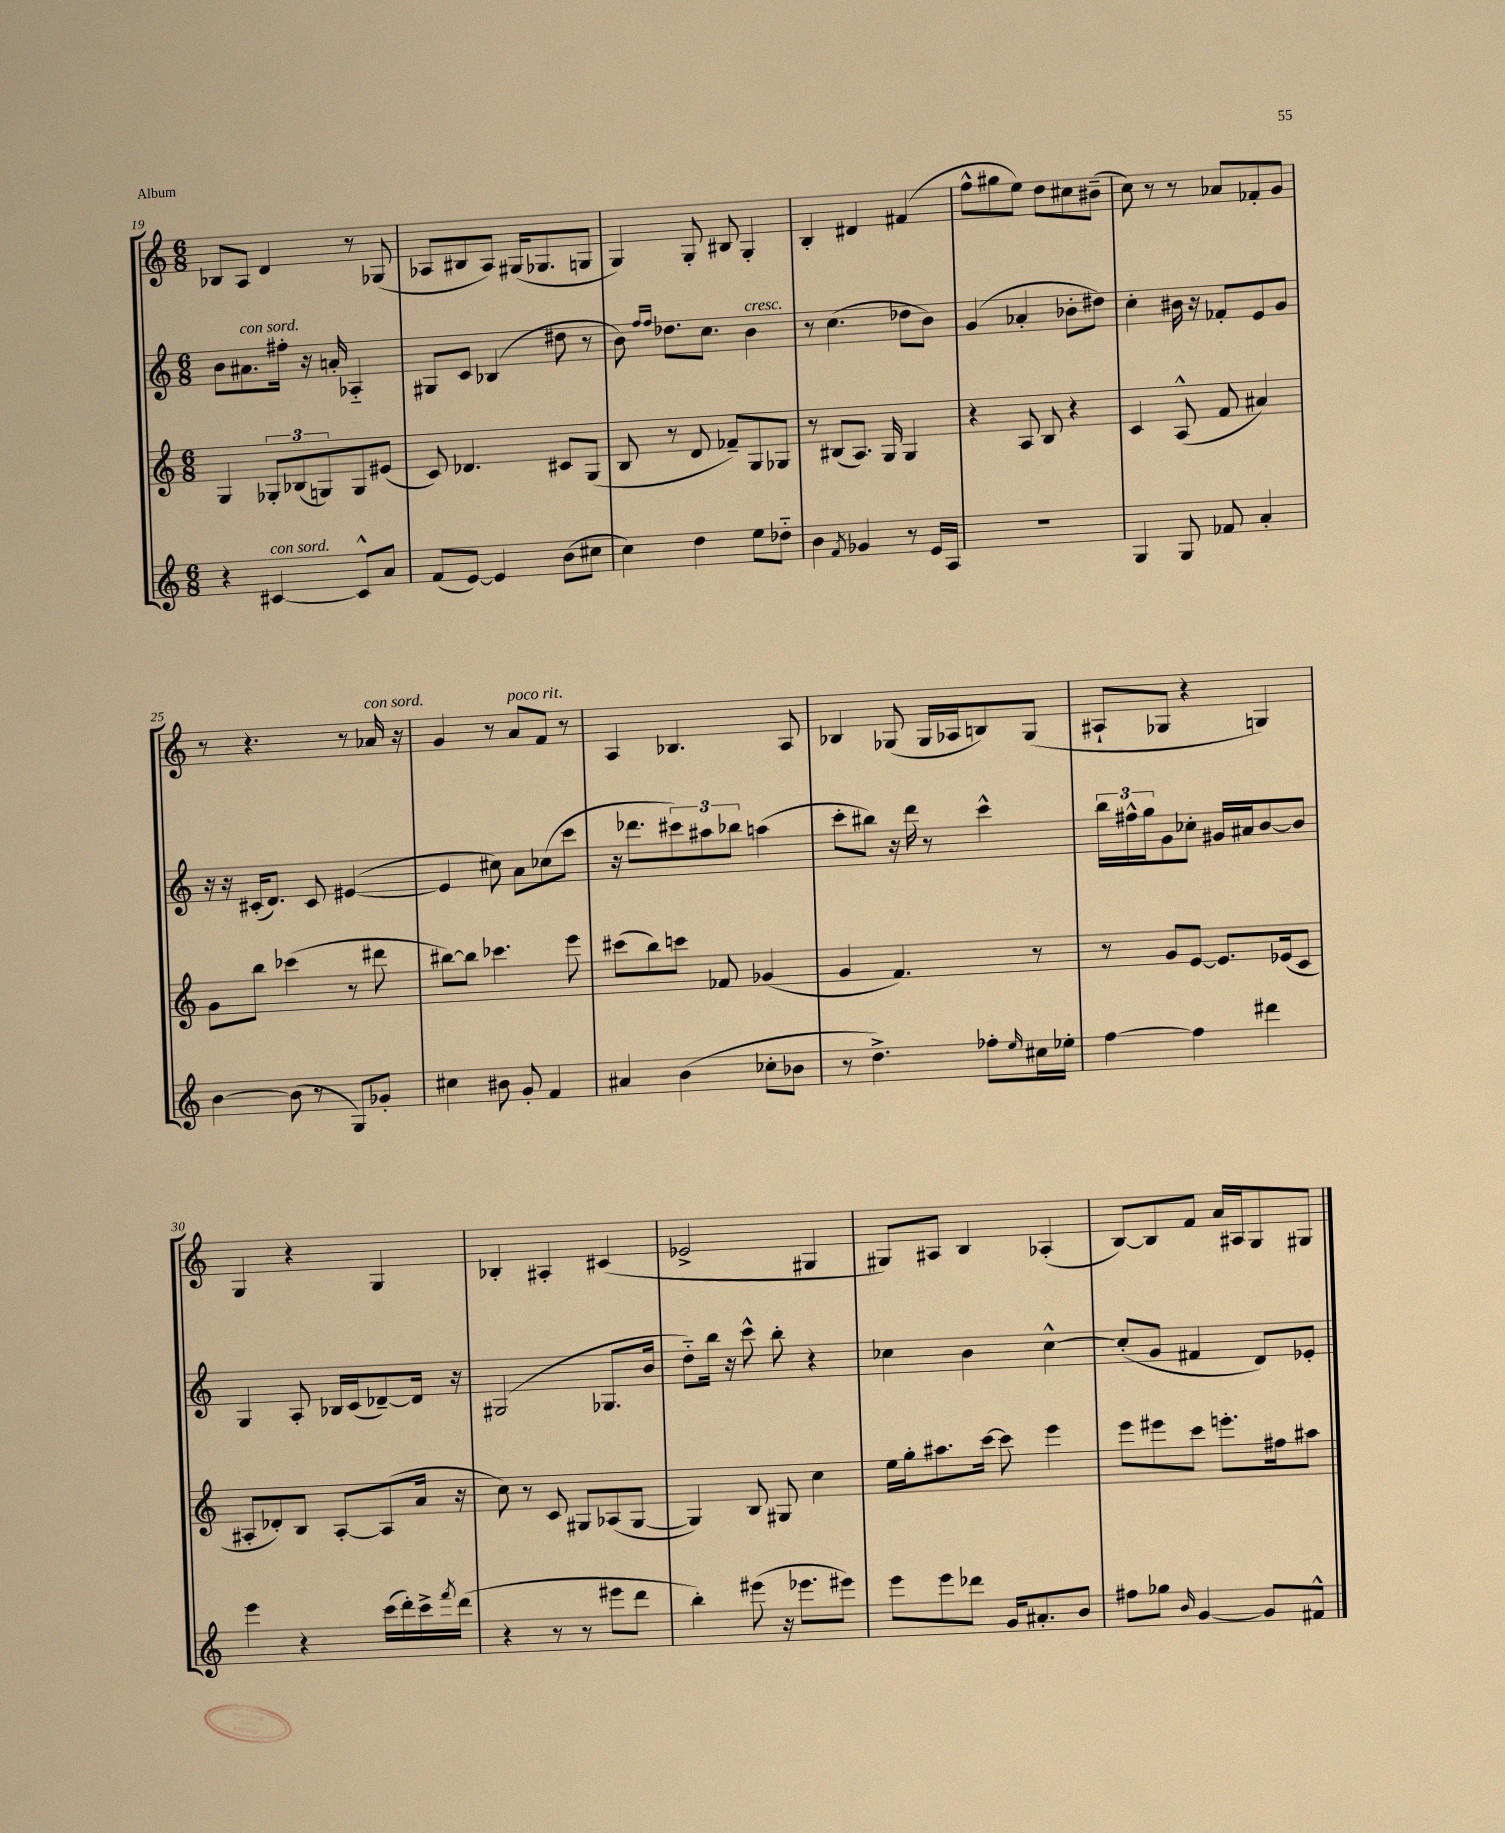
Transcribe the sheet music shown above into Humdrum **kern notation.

**kern	**kern	**kern	**kern
*part4	*part3	*part2	*part1
*staff4	*staff3	*staff2	*staff1
*clefG2	*clefG2	*clefG2	*clefG2
*k[]	*k[]	*k[]	*k[]
*M6/8	*M6/8	*M6/8	*M6/8
=19	=19	=19	=19
4r	4G/	8b\L	8B-X/L
!	!	!LO:TX:a:i:t=con sord.	!
.	.	8.a#X\	8A/J
!LO:TX:a:i:t=con sord.	!	!	!
[4c#X/	12G-X'/L	.	4d/
.	.	16ff#X'\Jk	.
.	(12B-X/	.	.
.	.	16r	.
.	12Gn/)	.	.
.	.	16an'/	.
8c#^^/L]	8G/	4A-X/	8r
8a/J	(8e#X/J	.	(8G-X/
=20	=20	=20	=20
(8f/L	8c/)	8G#X/L	8A-X/L
[8e/J)	4.d-X/	8c/J	8B#X/
4e/]	.	(4B-X/	8A-/J)
.	.	.	(16G#X/KL
.	.	.	8.G-X/
(8b\L	8c#X/L	8dd#X\	.
8cc#X\J	(8G/J	8r	8Gn/J
=21	=21	=21	=21
4cc\)	8B/	8b\)	4G/)
.	.	16qqff/LL	.
.	.	16qqff/JJ	.
.	8r	8.dd-X\L	.
4dd\	8d/	.	8G'/
.	.	8.cc\J	.
.	8f-X~/L)	.	8B#X/
!	!	!LO:TX:a:i:t=cresc.	!
8ee\L	8G/	4b\	4G'/
8dd-X\J	8G-X/J	.	.
=22	=22	=22	=22
4b\	8r	8r	4B'/
.	(8B#X/L	(4.cc\	.
8qf/	.	.	.
4g-X/	8.A/J)	.	4d#X/
.	16G/	.	.
8r	4G/	8dd-X\L	(4f#X/
16e/LL	.	8b\J)	.
16A/JJ	.	.	.
=23	=23	=23	=23
2.r	4r	(4g/	8ff^^\L
.	.	.	8gg#X\
.	8A/	4a-X'/	8ee\J)
.	8B/	.	8dd\L
.	4r	8b-X'\L	8cc#X\
.	.	8dd#X\J)	(8b#X~\J
=24	=24	=24	=24
4G/	4c/	4cc'\	8cc\)
.	.	.	8r
8G/	(8A^^/	16b#X\	8r
.	.	16r	.
8f-X/	8f/	8f-X'/L	8a-X/L
4a'/	4a#X/)	8e/	8f-X'/
.	.	8g/J	8g/J
!!LO:LB:g=z
=25	=25	=25	=25
[4b\	8g\L	16r	8r
.	.	16r	.
.	8bb\J	(16c#X'/KL	4.r
.	.	8.d/J)	.
(8b\]	(4ccc-X\	.	.
8r	.	8c#/	.
8G/L)	8r	([4e#X/	8r
!	!	!	!LO:TX:a:i:t=con sord.
8g-X'/J	8ddd#X\	.	16a-X/
.	.	.	16r
=26	=26	=26	=26
4cc#X\	[8bb#X\L)	4e#/]	4g/
.	8bb#\J]	.	.
8b#X\	4.ccc-X\	8cc#X\)	8r
!	!	!	!LO:TX:a:i:t=poco rit.
8g'/	.	8a\L	8a/L
4f/	.	(8cc-X\	8f/J
.	8eee\	8ccc\J	8r
=27	=27	=27	=27
4a#X/	(8ccc#X\L	16r	4A/
.	.	8.ddd-X\L	.
.	8bb\)	.	.
(4b\	8cccn\J	12ccc#X\)	4.B-X/
.	.	12aa#X\	.
.	8f-X/	.	.
.	.	12bb-X\J	.
8cc-X'\L	(4g-X/	(4aan\	.
8b-X\J	.	.	8A/
=28	=28	=28	=28
8r	4g/	8ccc'\L	4B-X/
4.dd^\)	.	8bb#X\J)	.
.	4.f/)	16r	(8G-X/
.	.	16ddd\	.
.	.	8r	16G-/LL
.	.	.	16A-X/J
8ff-X'\L	.	4ccc^^\	8Bn/)
16qqee/	.	.	.
16cc#X\L	8r	.	(8G-/J
16ee-X'\JJ	.	.	.
=29	=29	=29	=29
[4ff\	8r	24bb\LL	8A#X`/L
.	.	24ff#X^^\	.
.	.	24gg\J	.
.	8g/L	8g\	8G-X/J
4ff\]	[8e/J	8cc-X'\J	4r
.	8.e/L]	16g#X/LL	.
.	.	16a#X/J	.
4ddd#X\	.	[8b/	4Gn/)
.	(16e-X/k	.	.
.	8c/J	8b/J]	.
!!LO:LB:g=z
=30	=30	=30	=30
4eee\	8A#X'/L	4G/	4G/
.	8d-X'/)	.	.
4r	8B/J	8A'/	4r
.	[8A#'/L	16B-X/LL	.
.	.	(16c/J	.
(16ccc\LL	(8A#/]	[8d-X~/)	4G/
16ddd'\)	.	.	.
16ccc^\	16a/Jk	16d-/Jk]	.
8qfff/	.	.	.
(16ddd\JJ	16r	16r	.
=31	=31	=31	=31
4r	8cc\)	(2G#X/	4B-X'/
.	8r	.	.
8r	8c/	.	4A#X'/
8r	8G#X/L	.	.
8eee#X\L	(8A-X/	8.G-X/L	(4c#X/
8ddd\J	[8G#/J	.	.
.	.	16b/Jk	.
=32	=32	=32	=32
4bb'\)	4G#/])	8dd\L)	2e-X^/
.	.	16bb\Jk	.
.	.	16r	.
(8eee#X\	8B/	8ccc^^\	.
16r	8G#X/	8bb'\	.
8.eee-X\L	.	.	.
.	4cc\	4r	4G#X/
8eee#X\J)	.	.	.
=33	=33	=33	=33
8eee\L	16ee\LL	4cc-X\	8G#X/L)
.	16gg'\J	.	.
8eee\	8.aa#X\	.	8A#X/J
8ddd-X\J	.	4b\	4B/
.	[16ccc\Jk	.	.
16g/KL	8ccc\]	.	.
8.a#X'/	.	.	.
.	4eee\	[4cc-^^\	(4A-X'/
8b/J	.	.	.
=34	=34	=34	=34
8ff#X\L	8eee\L	(8cc-'/L]	[8B/L)
8gg-X\J	8eee#X\	8g/J	8B/]
16qqb/	.	.	.
[4g/	8ccc\J	4f#X/	8f/J
.	8.eeen'\L	.	16a/LL
.	.	.	16A#X/J
8g/L]	.	8d/L)	8G/
.	16ff#X\k	.	.
8f#X^^/J	8aa#X\J	8e-X'/J	8G#X/J
==	==	==	==
*-	*-	*-	*-
